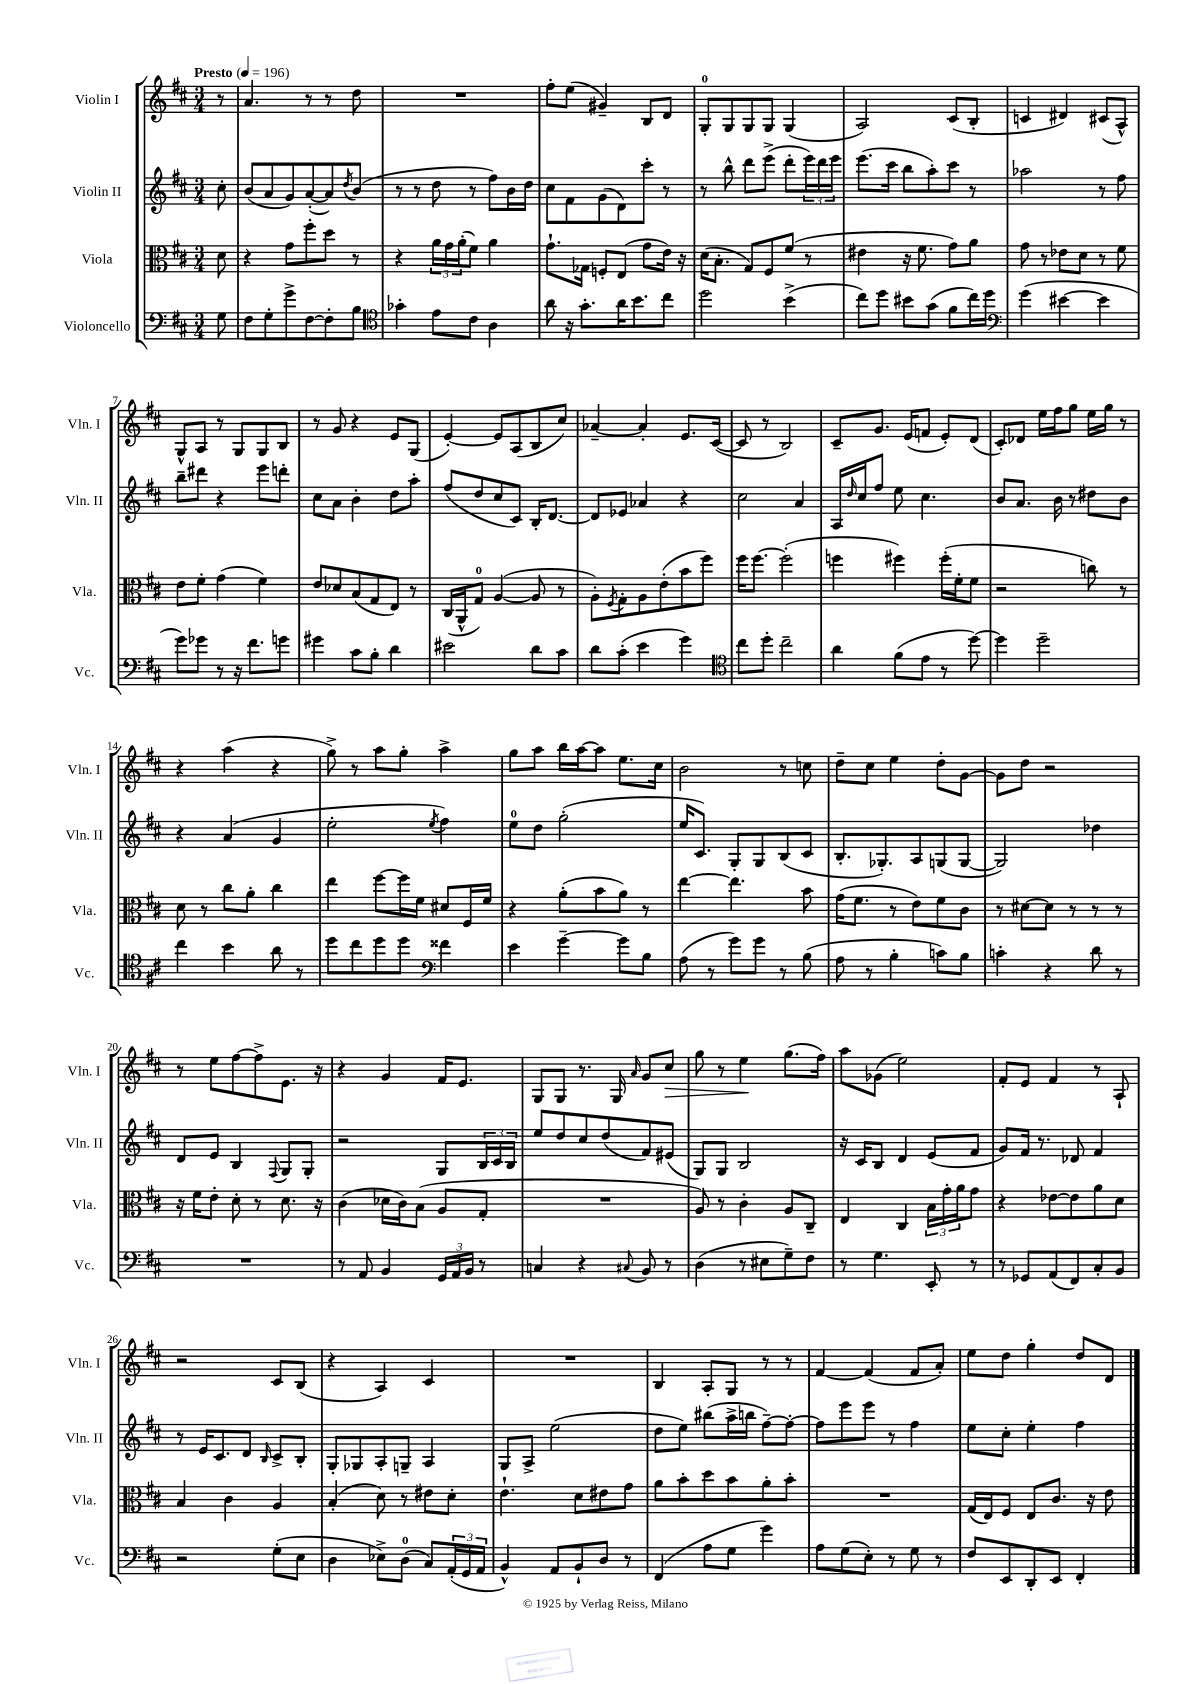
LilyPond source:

<<
\new StaffGroup <<
\new Staff = "s0" \with { instrumentName = "Violin I" shortInstrumentName = "Vln. I" } {
    \clef treble \key d \major \numericTimeSignature \time 3/4 \partial 8 \tempo "Presto" 4 = 196
    r8 |
    a'4. r8 r8 d''8 |
    R2. |
    fis''8-. e''8( gis'4--) b8 d'8 |
    g8-0-. g8 g8 g8 g4( |
    a2) cis'8( b8-. |
    c'4 dis'4) cis'8( a8-^) |
    g8-^ a8 r8 g8 g8 b8 |
    r8 g'8 r4 e'8 g8( |
    e'4~-.) e'8 a8( b8 cis''8) |
    aes'4~-- aes'4-. e'8. cis'16~( |
    cis'8 r8 b2) |
    cis'8-- g'8. e'16( f'8 e'8-.) d'8( |
    cis'8-.) des'8 e''16 fis''16 g''8 e''16 g''16 r8 |
    r4 a''4( r4 |
    g''8->) r8 a''8 g''8-. a''4-> |
    g''8 a''8 b''16 a''16~ a''8 e''8. cis''16 |
    b'2 r8 c''8 |
    d''8-- cis''8 e''4 d''8-. g'8~ |
    g'8 d''8 r2 |
    r8 e''8 fis''8~ fis''8-> e'8. r16 |
    r4 g'4 fis'16 e'8. |
    g8 g8 r8. g16 \grace { a'16 } g'8 cis''8\> |
    g''8 r8 e''4\! g''8.( fis''16) |
    a''8 ges'8( e''2) |
    fis'8-. e'8 fis'4 r8 a8-! |
    r2 cis'8 b8( |
    r4 a4) cis'4 |
    R2. |
    b4 a8-. g8 r8 r8 |
    fis'4~ fis'4( fis'8 a'8-.) |
    e''8 d''8 g''4-. d''8 d'8 \bar "|." |
}
\new Staff = "s1" \with { instrumentName = "Violin II" shortInstrumentName = "Vln. II" } {
    \clef treble \key d \major \numericTimeSignature \time 3/4 \partial 8
    cis''8-. |
    b'8( a'8 g'8) a'8~-.( a'8) \acciaccatura { d''8 } b'8( |
    r8 r8 d''8 r8 fis''8) b'16 d''16 |
    cis''8 fis'8 g'8( d'8) cis'''8-. r8 |
    r8 b''8-^ d'''8 e'''8->( d'''8-. \tuplet 3/2 { e'''16) d'''16 e'''16 } |
    e'''8.( cis'''16 b''8 a''8-.) cis'''8 r8 |
    aes''2 r8 fis''8 |
    b''8-- dis'''8 r4 e'''8 d'''8-. |
    cis''8 a'8 b'4-. d''8 a''8-. |
    fis''8( d''8 cis''8 cis'8) b16-. d'8.~ |
    d'8 ees'8 aes'4 r4 |
    cis''2 a'4 |
    a16 \grace { d''16 } cis''16 fis''8 e''8 cis''4. |
    b'8 a'8. b'16 r8 dis''8 b'8 |
    r4 a'4( g'4 |
    e''2-. \acciaccatura { e''8 } fis''4) |
    e''8-0 d''8 g''2-.( |
    e''16 cis'8.) g8-. g8 b8( cis'8 |
    b8.-. ges8.-.) a8 g8( g8~ |
    g2) des''4 |
    d'8 e'8 b4 \appoggiatura { fis8 } g8 g8-. |
    r2 g8 \tuplet 3/2 { b16 cis'16 b16 } |
    e''8 d''8 cis''8 d''8( fis'8) eis'8( |
    g8) g8 b2 |
    r16 cis'16 b8 d'4 e'8( fis'8 |
    g'8) fis'16 r8. des'8 fis'4 |
    r8 e'16 cis'8. d'8 \grace { b16 } cis'8-> b8-. |
    g8-. ges8 a8-. g8-- a4 |
    g8 a8-> e''2( |
    d''8 e''8) bis''8( a''16-> b''16 fis''8~--) fis''8~-. |
    fis''8 e'''8 e'''8 r8 fis''4 |
    e''8 cis''8-. e''4-. fis''4 \bar "|." |
}
\new Staff = "s2" \with { instrumentName = "Viola" shortInstrumentName = "Vla." } {
    \clef alto \key d \major \numericTimeSignature \time 3/4 \partial 8
    d'8 |
    r4 g'8 fis''8-. d''8 r8 |
    r4 \tuplet 3/2 { a'16 g'16 a'16-.( } fis'8) a'4 |
    g'8.-! ges16 f8-. e8( g'8 e'16) r16 |
    d'16( b8.-. g8) fis8 fis'8( r8 |
    eis'4 r16 fis'8. g'8) a'8 |
    g'8 r8 ees'8 d'8 r8 fis'8 |
    e'8 fis'8-. g'4( fis'4) |
    e'8 des'8 b8( g8 e8) r8 |
    cis16( a,16-^ g8-0) a4~( a8 r8 |
    a8-.) \acciaccatura { fis8 } g8-. a8 e'8-.( b'8 fis''8) |
    fis''16 fis''8.~ fis''2-.( |
    f''4 fis''4) fis''16-.( fis'16-. fis'8 |
    r2 c''8) r8 |
    d'8 r8 cis''8 a'8-. cis''4 |
    e''4 fis''8~ fis''16 fis'16 dis'8 fis16 fis'16 |
    r4 a'8-.( b'8 a'8) r8 |
    e''4~ e''4. b'8 |
    g'16( fis'8. r8 e'8) fis'8 cis'8 |
    r8 dis'8~ dis'8 r8 r8 r8 |
    r16 fis'16 e'8-. d'8-. r8 d'8. r16 |
    cis'4( des'16 cis'16) b8( a8 g8-. |
    R2. |
    a8) r8 cis'4-. a8 cis8-- |
    e4 cis4 \tuplet 3/2 { b16 g'16-. a'16 } g'8 |
    r4 ees'8~ ees'8 a'8 d'8 |
    b4 cis'4 a4 |
    b4-.( d'8) r8 eis'8 d'8-. |
    e'4.-! d'8 eis'8 g'8 |
    a'8 b'8-. d''8 b'8 a'8-. b'8-. |
    R2. |
    g16( e16) fis8 e8 cis'8. r16 e'8 \bar "|." |
}
\new Staff = "s3" \with { instrumentName = "Violoncello" shortInstrumentName = "Vc." } {
    \clef bass \key d \major \numericTimeSignature \time 3/4 \partial 8
    g8 |
    fis8 g8-. g'8-> fis8~ fis8-. b8 |
    \clef tenor ges'4-. e'8 cis'8 a4 |
    a'8 r16 g'8.-. a'16 b'8. cis''8 |
    d''2 b'4->( |
    cis''8) d''8 bis'8 g'8( fis'8 cis''16) d''16 |
    \clef bass g'4( eis'4~ eis'4 |
    g'8) ges'8 r8 r16 fis'8. g'8 |
    gis'4 cis'8 b8-. d'4 |
    eis'2 d'8 cis'8 |
    d'8 cis'8-.( e'4 g'4) |
    \clef tenor cis''8 d''8-. cis''2-- |
    a'4 fis'8( e'8 r8 d''8~) |
    d''4 d''2-- |
    cis''4 b'4 a'8 r8 |
    d''8 cis''8 d''8 d''8 \clef bass fisis'4 |
    e'4 g'4~-- g'8 b8 |
    a8( r8 g'8) g'8 r8 b8( |
    a8 r8 b4-. c'8) b8 |
    c'4-. r4 d'8 r8 |
    R2. |
    r8 a,8 b,4 \tuplet 3/2 { g,16 a,16 b,16 } r8 |
    c4 r4 \appoggiatura { cis8 } b,8 r8 |
    d4( r8 eis8 g8--) fis8 |
    r8 g4. e,8-. r8 |
    r8 ges,8 a,8( fis,8) cis8-. b,8 |
    r2 g8-.( e8 |
    d4 ees8->) d8-0( cis8) \tuplet 3/2 { a,16-.( g,16 a,16 } |
    b,4-^) a,8 b,8-! d8 r8 |
    fis,4( a8 g8 g'4) |
    a8 g8( e8-.) r8 g8 r8 |
    fis8 e,8 d,8-. e,8 fis,4-. \bar "|." |
}
>>
>>
